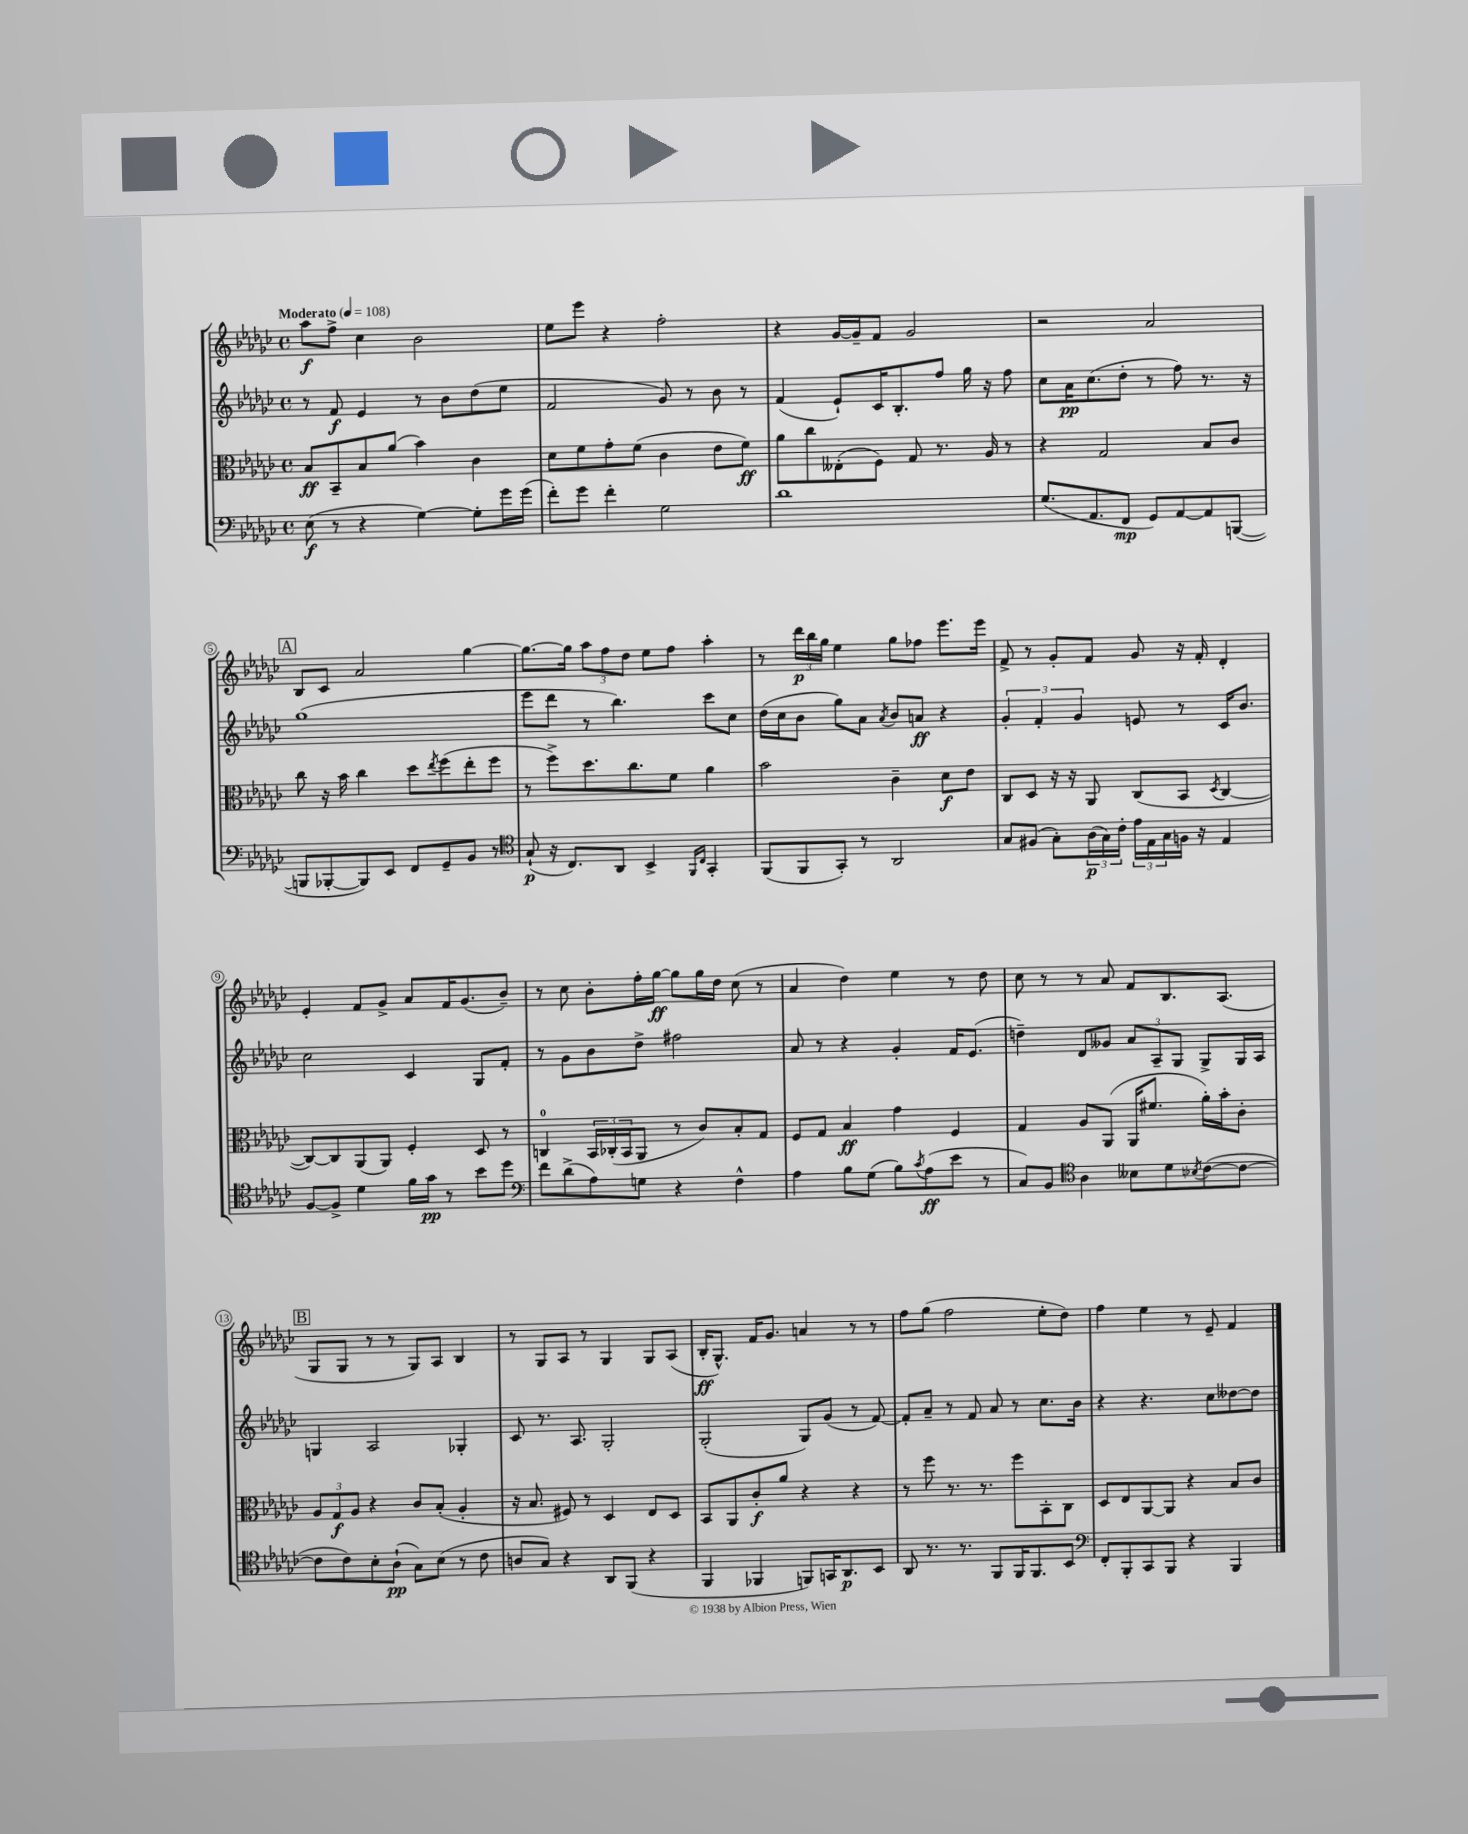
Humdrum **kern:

**kern	**kern	**kern	**kern
*staff4	*staff3	*staff2	*staff1
*clefF4	*clefC3	*clefG2	*clefG2
*k[b-e-a-d-g-c-]	*k[b-e-a-d-g-c-]	*k[b-e-a-d-g-c-]	*k[b-e-a-d-g-c-]
*M4/4	*M4/4	*M4/4	*M4/4
*met(c)	*met(c)	*met(c)	*met(c)
*MM108	*MM108	*MM108	*MM108
(8E-	8B-	8r	8aa-
8r	8BB-~	8f	8ff^
4r	8B-	4e-	4cc-
.	(8a-	.	.
[4G-)	4b-)	8r	2b-
.	.	8b-	.
8G-']	4c-	(8dd-	.
16g-	.	8ee-	.
(16g-	.	.	.
=	=	=	=
8f')	8d-	2f	8ee-
8g-	8f	.	8eee-
4f'	8g-'	.	4r
.	(8f	.	.
2G-	4c-	8g-)	2ff'
.	.	8r	.
.	8e-	8b-	.
.	8f)	8r	.
=	=	=	=
1d-	8a-	(4f	4r
.	8cc-	.	.
.	(8E--'	8e-`)	[16g-
.	.	.	16g-~]
.	8F)	16c-	8f
.	.	8.B-'	.
.	8G-	.	2g-
.	8.r	8ff	.
.	.	16gg-	.
.	16A-	16r	.
.	8r	8ff	.
=	=	=	=
(8.G-	4r	8cc-	2r
.	.	16a-	.
8.AA-	.	(8.cc-	.
.	2G-	.	.
8FF	.	8dd-'	.
8GG-)	.	8r	2a-
[8AA-	.	8ff)	.
8AA-]	8B-	8.r	.
([8BBB	8c-	.	.
.	.	16r	.
=	=	=	=
8BBB]	8cc-	(1gg-	8B-
[8BBB-'	16r	.	8c-
.	16b-	.	.
8BBB-])	4cc-	.	2a-
8EE-	.	.	.
8FF	8dd-	.	.
.	8qee-	.	.
8GG-~	(8ff	.	.
8BB-	8ee-'	.	[4gg-
8r	8ff	.	.
=	=	=	=
*clefC4	*	*	*
(8G-`	8r	8eee-	8.gg-_
16r	8ff^)	8ddd-	.
8.C-)	.	.	16gg-]
.	8.dd-	8r	12aa-
.	.	.	12ff
8AA-	.	4.bb-)	.
.	.	.	12dd-
.	8.cc-	.	.
4BB-^	.	.	8ee-
.	8f	.	8ff
16qqFF	.	.	.
16qqC-	.	.	.
4GG-'	4a-	8ccc-	4aa-'
.	.	8cc-	.
=	=	=	=
(8FF	2b-	(16dd-	8r
.	.	16cc-	.
8FF	.	8b-	24ddd-
.	.	.	24bb-
.	.	.	24gg-
8GG-')	.	8gg-)	4ee-
8r	.	8a-	.
.	.	8qa-	.
2AA-	4c-~	8b-	8gg-
.	.	8a	8ff-
.	8d-	4r	8.eee-
.	8e-	.	.
.	.	.	16eee-
=	=	=	=
8G-	8C-	6g-'	8f^
(8F#	8D-	.	8r
.	.	6f'	.
8G-')	16r	.	8g-'
.	16r	.	.
.	.	6g-	.
(24A-	8AA-	.	8f
24G-)	.	.	.
24c-'	.	.	.
24e-	(8C-	8e	8g-
24E-	.	.	.
24G-	.	.	.
16F	8BB-	8r	16r
16r	.	.	16f'
.	8qD-	.	.
4E-	[4C-	16c-	4d-'
.	.	8.b-	.
=	=	=	=
[8F	8C-_)	2cc-	4e-'
8F^]	8C-]	.	.
4d-	(8AA-	.	8f
.	8AA-)	.	8g-^
16f	4F'	4c-	8a-
16g-	.	.	.
8r	.	.	16f
.	.	.	(8.g-
8b-	8D-	8G-	.
8dd-	8r	8f'	8b-~)
=	=	=	=
*clefF4	*	*	*
8f	4C	8r	8r
(8d-^	.	8g-	8cc-
8A-)	24BB-	8b-	8b-'
.	(24C-'	.	.
.	24BB-	.	.
8G	8AA-	8dd-^	16ff'
.	.	.	[16gg-
4r	8r	2ff#	8gg-]
.	8c-)	.	16gg-
.	.	.	16dd-
4F^^	8B-'	.	(8cc-
.	8G-	.	8r
=	=	=	=
4A-	8F	8a-	4a-
.	8G-	8r	.
8B-	4B-	4r	4dd-)
(8G-	.	.	.
8B-)	4g-	4g-'	4ee-
8qc-	.	.	.
(8A-	.	.	.
8e-	4F	16f	8r
.	.	(8.e-	.
8r	.	.	8dd-
=	=	=	=
8C-)	4G-	4dd~)	8cc-
8BB-	.	.	8r
*clefC4	*	*	*
4A-	8A-	8d-	8r
.	(8AA-	8g--	8a-
8B--	16AA-	12a-	8f
.	8.f#	.	.
.	.	12A-~	.
8d-	.	.	8.B-
.	.	12G-	.
8qB-	.	.	.
([8c-	16a-')	8G-^	.
.	16b-'	.	(8.A-
8c-_	8c-'	16G-	.
.	.	16A-	.
=	=	=	=
8c-]	12A-	4G	8G-
.	12G-	.	.
8c-)	.	.	8G-
.	12A-	.	.
8B-'	4r	2A-	8r
(8A-`	.	.	8r
8G-)	8c-	.	8G-)
(8B-	(8B-'	.	8A-
8r	4A-'	4G-'	4B-
8c-	.	.	.
=	=	=	=
8A	16r	8c-	8r
.	8.B-	.	.
8G-)	.	8.r	8G-
4r	8F#)	.	8A-
.	.	8.A-	.
.	8r	.	8r
8AA-	4D-	2G-'	4G-
(8FF	.	.	.
4r	8E-	.	8G-
.	8D-	.	(8A-
=	=	=	=
4FF	8BB-	(2G-'	16B-'
.	.	.	8.G-^^)
.	8AA-	.	.
4FF-	8c-'	.	16f
.	.	.	8.g-
.	8a-	.	.
8FF)	4r	8G-)	4a
16GG	.	(8g-	.
8.AA-	.	.	.
.	4r	8r	8r
8BB-	.	[8f)	8r
=	=	=	=
8AA-	8r	8f']	8ff
8.r	8ff	8a-~	(8gg-
.	8.r	8r	2ff
8.r	.	.	.
.	.	8f	.
.	8.r	.	.
8FF	.	8a-	.
16FF	8ff	8r	.
8.FF	.	.	.
.	8BB-'	8.cc-	8ee-'
8BB-	8C-	.	8dd-)
.	.	16b-	.
=	=	=	=
*clefF4	*	*	*
8FF'	8D-	4r	4ff
8BBB-'	8E-	.	.
8CC-	[8AA-	4.r	4ee-
8BBB-	8AA-]	.	.
4r	4r	.	8r
.	.	8cc-	8e-~
4BBB-	8B-	[8dd--	4f
.	8c-	8dd--]	.
==	==	==	==
*-	*-	*-	*-
